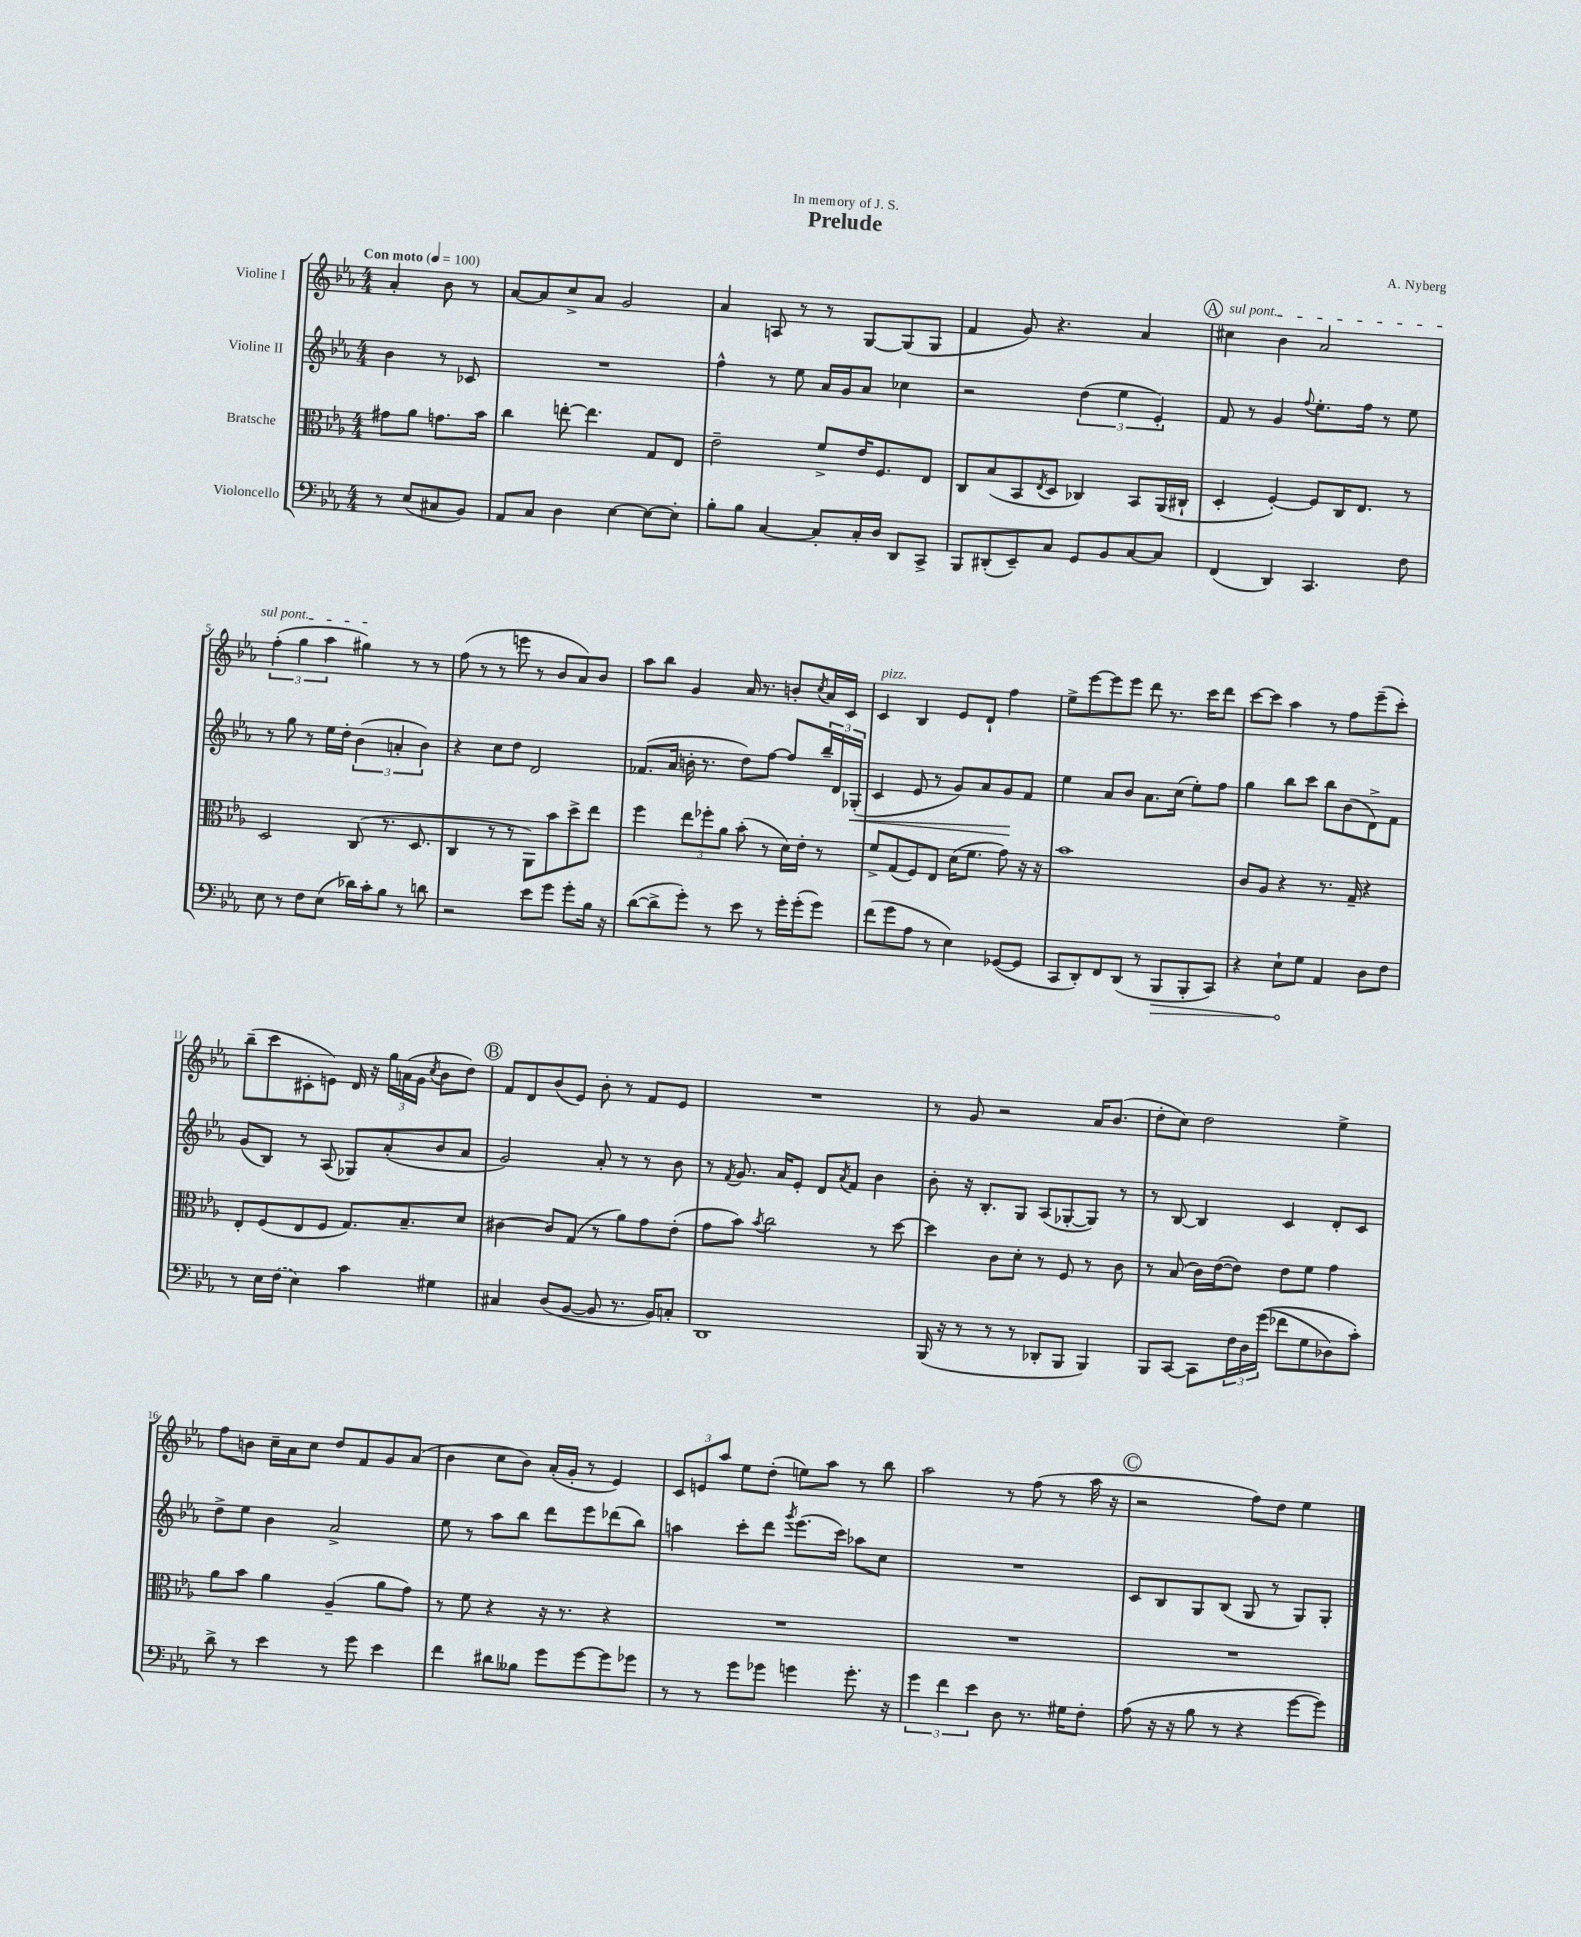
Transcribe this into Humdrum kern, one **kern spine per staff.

**kern	**dynam	**kern	**kern	**dynam	**kern
*part4	*part4	*part3	*part2	*part2	*part1
*staff4	*staff4	*staff3	*staff2	*staff2	*staff1
*I"Violoncello	*	*I"Bratsche	*I"Violine II	*	*I"Violine I
*clefF4	*	*clefC3	*clefG2	*	*clefG2
*k[b-e-a-]	*	*k[b-e-a-]	*k[b-e-a-]	*	*k[b-e-a-]
*M4/4	*	*M4/4	*M4/4	*	*M4/4
*MM100	*	*MM100	*MM100	*	*MM100
=	=	=	=	=	=
!	!	!	!	!	!LO:TX:a:B:t=Con moto
8r	.	8g#X\L	4b-\	.	4a-'/
(8E-/L	.	8a-\J	.	.	.
8C#X/	.	8.gn\L	8r	.	8b-\
8BB-/J)	.	.	8c-X/	.	8r
.	.	16b-\Jk	.	.	.
=1	=1	=1	=1	=1	=1
8AA-/L	.	4cc\	1r	.	[8a-/L
8C/J	.	.	.	.	8a-/]
4D\	.	[8een'\	.	.	8cc^/
.	.	4.ee\]	.	.	8a-/J
[4E-\	.	.	.	.	2g/
8E-\L_	.	8G/L	.	.	.
8E-'\J]	.	8E-/J	.	.	.
=2	=2	=2	=2	=2	=2
8B-'\L	.	2e-~\	4ff^^\	.	4a-/
8B-\J	.	.	.	.	.
[4C/	.	.	8r	.	8An/
.	.	.	8ee-\	.	8r
8C'/L]	.	8f^/L	16a-/LL	.	8r
.	.	.	16g/J	.	.
16C'/L	.	16e-/K	8a-/J	.	[8G/L
16D/JJ	.	8.F/	.	.	.
8DD/L	.	.	4cc-X\	.	(8G/]
8CC^/J	.	8E-/J	.	.	8G/J
=3	=3	=3	=3	=3	=3
8BBB-/L	.	8C/L	2r	.	4f/
(8DD#X'/	.	(8B-/	.	.	.
8EE-~/)	.	8BB-/	.	.	8g/)
.	.	8qE-/	.	.	.
8C/J	.	8D/J	.	.	4.r
8GG/L	.	4C-X/)	(6dd\	.	.
8BB-/	.	.	.	.	.
.	.	.	6ee-\	.	.
[8C/	.	8BB-/L	.	.	4a-/
.	.	.	6e-'/)	.	.
8C/J]	.	(16AA-/L	.	.	.
.	.	16C#X`/JJ	.	.	.
!!LO:REH:place=s1:t=A
=4	=4	=4	=4	=4	=4
!	!	!	!	!	!LO:TX:a:i:t=sul pont.
(4FF/	.	4D'/	8f/	.	4cc#X\
.	.	.	8r	.	.
4DD/)	.	[4F'/)	4g/	.	4b-\
.	.	.	8qqff/	.	.
4.CC/	.	8F/L]	8.ee-'\L	.	2a-/
.	.	16C/K	.	.	.
.	.	8.E-/J	16ff\Jk	.	.
.	.	.	8r	.	.
8F\	.	8r	8ee-\	.	.
!!LO:LB:g=z
=5	=5	=5	=5	=5	=5
8E-\	.	2D/	8r	.	(6ff'\
8r	.	.	8gg\	.	.
.	.	.	.	.	6gg\
8F\L	.	.	8r	.	.
.	.	.	.	.	6aa-\
(8E-\J	.	.	16ee-\LL	.	.
.	.	.	16dd'\JJ	.	.
16d-X\LL)	.	(8C/	(6b-\	.	4gg#X\)
16c'\J	.	.	.	.	.
8B-\J	.	8.r	.	.	.
.	.	.	6an'/	.	.
8r	.	.	.	.	8r
.	.	8.D/	.	.	.
.	.	.	6b-\)	.	.
8dn\	.	.	.	.	8r
=6	=6	=6	=6	=6	=6
2r	.	4C/	4r	.	(8ff\
.	.	.	.	.	8r
.	.	8r	8cc\L	.	8r
.	.	8r	8dd\J	.	8eeen\
8e-\L	.	8AA-\L)	2d/	.	8r
8g\J	.	8b-\	.	.	8b-/L
8g'\L	.	8dd^\	.	.	8a-/)
16B-\Jk	.	8ee-\J	.	.	8b-/J
16r	.	.	.	.	.
=7	=7	=7	=7	=7	=7
([8d\L	.	4ff\	(8.f-X/L	.	8aa-\L
8d^\]	.	.	.	.	8bb-\J
.	.	.	16a-/Jk	.	.
8g'\J)	.	12ee-\L	16bn'\	.	4g/
.	.	.	8.r	.	.
.	.	12ff-X'\	.	.	.
8r	.	.	.	.	.
.	.	12a-\J	.	.	.
8e-\	.	(8b-'\	8dd\L)	.	16a-/
.	.	.	.	.	8.r
8r	.	8r	[8ff\J	.	.
16g'\LL	.	16d\LL)	8ff/L]	.	8bn'/L
(16g'\J	.	16e-'\JJ	.	.	.
.	.	.	.	.	8qcc/
8g\J)	.	8r	24bb-~/L	.	16a-/L
.	.	.	24d/	.	.
.	.	.	.	.	16c/JJ
!	!	!	!	!LO:HP:b	!
.	.	.	(24G-X'/JJ	<	.
=8	=8	=8	=8	=8	=8
!	!	!	!	!	!LO:TX:a:i:t=pizz.
(8f\L	.	8f^/L	4c/	.	4c/
8g\	.	(8G/	.	.	.
8A-\J	.	8F/)	8e-/	.	4B-/
8r	.	8E-/J	8r	.	.
4E-\)	.	(16d\KL	8g/L)	.	8e-/L
.	.	8.f\J	.	.	.
.	.	.	8a-/	.	8d`/J
([8GG-X/L	.	8g\)	8g/	.	4ff\
8GG-/J]	.	16r	8f/J	[	.
.	.	16r	.	.	.
=9	=9	=9	=9	=9	=9
8CC/L	.	1b-	4ee-\	.	8ee-^\L
8DD'/)	.	.	.	.	[8eee-\
8FF/	.	.	8a-/L	.	8eee-\]
(8DD/J	.	.	8b-/J	.	8eee-\J
8r	.	.	8.a-\L	.	8ddd\
!	!LO:HP:b	!	!	!	!
8BBB-/L	>	.	.	.	8.r
.	.	.	(16cc\Jk	.	.
8BBB-'/	.	.	8ee-'\L)	.	.
.	.	.	.	.	16ccc\KL
8CC/J)	.	.	8ff\J	.	8ddd\J
=10	=10	=10	=10	=10	=10
4r	.	8c/L	4gg\	.	[8ccc\L
.	.	8A-/J	.	.	8ccc\J]
8E-`\L	.	4r	8bb-\L	.	4aa-\
8G\J	]	.	8ccc\J	.	.
4AA-/	.	8.r	8bb-\L	.	8r
.	.	.	(8b-\	.	8ff\L
.	.	16G~/	.	.	.
8D\L	.	4r	8d^\)	.	(8eee-~\
8F\J	.	.	8f\J	.	8ccc'\J)
!!LO:LB:g=z
=11	=11	=11	=11	=11	=11
8r	.	8E-'/L	(8g/L	.	(8bb-~\L
16E-\LL	.	(8F/	8B-/J)	.	8ccc\
(16F\JJ	.	.	.	.	.
4E-\)	.	8E-/	8r	.	8c#X'\
.	.	8F/J	(8A-/	.	8en\J)
4c\	.	8.G/L)	8G-X/L)	.	16d/
.	.	.	.	.	16r
.	.	.	(8a-'/	.	24gg\LL
.	.	.	.	.	(24an\
.	.	8.B-~/	.	.	.
.	.	.	.	.	24g\JJ
.	.	.	.	.	8qcc/
4G#X\	.	.	8b-/	.	8b-\L
.	.	8d/J	8a-/J	.	8dd\J)
!!LO:REH:place=s1:t=B
=12	=12	=12	=12	=12	=12
4C#X/	.	[4c#X\	2g/)	.	8f/L
.	.	.	.	.	8d/
(8D/L	.	8c#/L]	.	.	(8b-/
[8BB-/J	.	(8G/J	.	.	8e-/J)
8BB-/]	.	8r	8a-'/	.	8b-'\
8.r	.	8a-\L)	8r	.	8r
.	.	8g\	8r	.	8f/L
16BB-/KL)	.	.	.	.	.
8Cn'/J	.	(8e-'\J	8b-\	.	8e-/J
=13	=13	=13	=13	=13	=13
1DD	.	8g\L	8r	.	1r
.	.	.	8qf/	.	.
.	.	8b-\J)	8.g/	.	.
.	.	8qb-/	.	.	.
.	.	2cc\	.	.	.
.	.	.	16a-/KL	.	.
.	.	.	8e-'/J	.	.
.	.	.	8d/L	.	.
.	.	.	8qa-/	.	.
.	.	.	8f/J	.	.
.	.	8r	4b-\	.	.
.	.	[8dd\	.	.	.
=14	=14	=14	=14	=14	=14
(16BBB-/	.	4dd\]	8b-'\	.	8r
16r	.	.	.	.	.
8r	.	.	16r	.	8g/
.	.	.	8.B-'/L	.	.
8r	.	8c\L	.	.	2r
8r	.	8d'\J	8G/J	.	.
8DD-X'/L	.	8r	(8A-/L	.	.
8BBB-/J	.	8F/	[8G-X'/	.	.
4BBB-/)	.	8r	8G-/J])	.	16a-/KL
.	.	.	.	.	(8.b-/J
.	.	8c\	8r	.	.
=15	=15	=15	=15	=15	=15
8BBB-/L	.	8r	8r	.	8dd'\L
[8CC/J	.	(8B-/	[8B-/	.	8cc\J)
8CC\L]	.	16c\LL)	4B-/]	.	2dd\
.	.	([16e-\J	.	.	.
24F\L	.	8e-\J])	.	.	.
24D\	.	.	.	.	.
((24g\JJ	.	.	.	.	.
8f-X\L	.	8e-\L	4c/	.	.
8G\	.	8f\J	.	.	.
8D-X\)	.	4g\	8d'/L	.	4ee-^\
8c'\J)	.	.	8c/J	.	.
!!LO:LB:g=z
=16	=16	=16	=16	=16	=16
8d^\	.	8a-\L	8dd^\L	.	8ff\L
8r	.	8b-\J	8ee-\J	.	8bn\J
4e-\	.	4a-\	4b-\	.	16cc~\LL
.	.	.	.	.	16a-\J
.	.	.	.	.	8cc\J
8r	.	(4A-~/	2a-^/	.	8dd/L
8g\	.	.	.	.	8f/
4e-\	.	8a-\L	.	.	8g/
.	.	8g\J)	.	.	(8a-/J
=17	=17	=17	=17	=17	=17
4f\	.	8r	8ee-\	.	4b-\
.	.	8f\	8r	.	.
8d#X\L	.	4r	8aa-\L	.	8cc\L
8B--X\J	.	.	8bb-\J	.	8b-\J)
8g\L	.	16r	8ddd\L	.	(16a-'/LL
.	.	8.r	.	.	16g'/JJ
[8g\	.	.	8eee-\	.	8r
8g\]	.	4r	(8ddd-X\	.	4e-/)
8g-X\J	.	.	8bb-\J)	.	.
=18	=18	=18	=18	=18	=18
8r	.	1r	4aan\	.	12c/L
.	.	.	.	.	12en/
8r	.	.	.	.	.
.	.	.	.	.	12aa-/J
8g\L	.	.	8ccc'\L	.	8ee-\L
8g-X\J	.	.	8ddd\J	.	(8dd'\J
.	.	.	8qggg/	.	.
4gn\	.	.	(8.eee-\L	.	8een\L)
.	.	.	.	.	8aa-\J
.	.	.	16ccc\Jk)	.	.
8.g'\	.	.	8aa-X\L	.	8r
.	.	.	8cc\J	.	8bb-\
16r	.	.	.	.	.
=19	=19	=19	=19	=19	=19
6g\	.	1r	1r	.	2aa-\
6f\	.	.	.	.	.
6e-\	.	.	.	.	.
8D\	.	.	.	.	8r
8.r	.	.	.	.	(8ff\
.	.	.	.	.	8r
16G#X\KL	.	.	.	.	.
8F'\J	.	.	.	.	16aa-\
.	.	.	.	.	16r
!!LO:REH:place=s1:t=C
=20	=20	=20	=20	=20	=20
(8A-\	.	1r	8c/L	.	2r
16r	.	.	8B-/	.	.
16r	.	.	.	.	.
8B-\	.	.	8G/	.	.
8r	.	.	(8B-/J	.	.
4r	.	.	8G/	.	8ff\L)
.	.	.	8r	.	8dd\J
[8g\L	.	.	8G/L)	.	4ee-\
8g\J])	.	.	8G'/J	.	.
==	==	==	==	==	==
*-	*-	*-	*-	*-	*-
